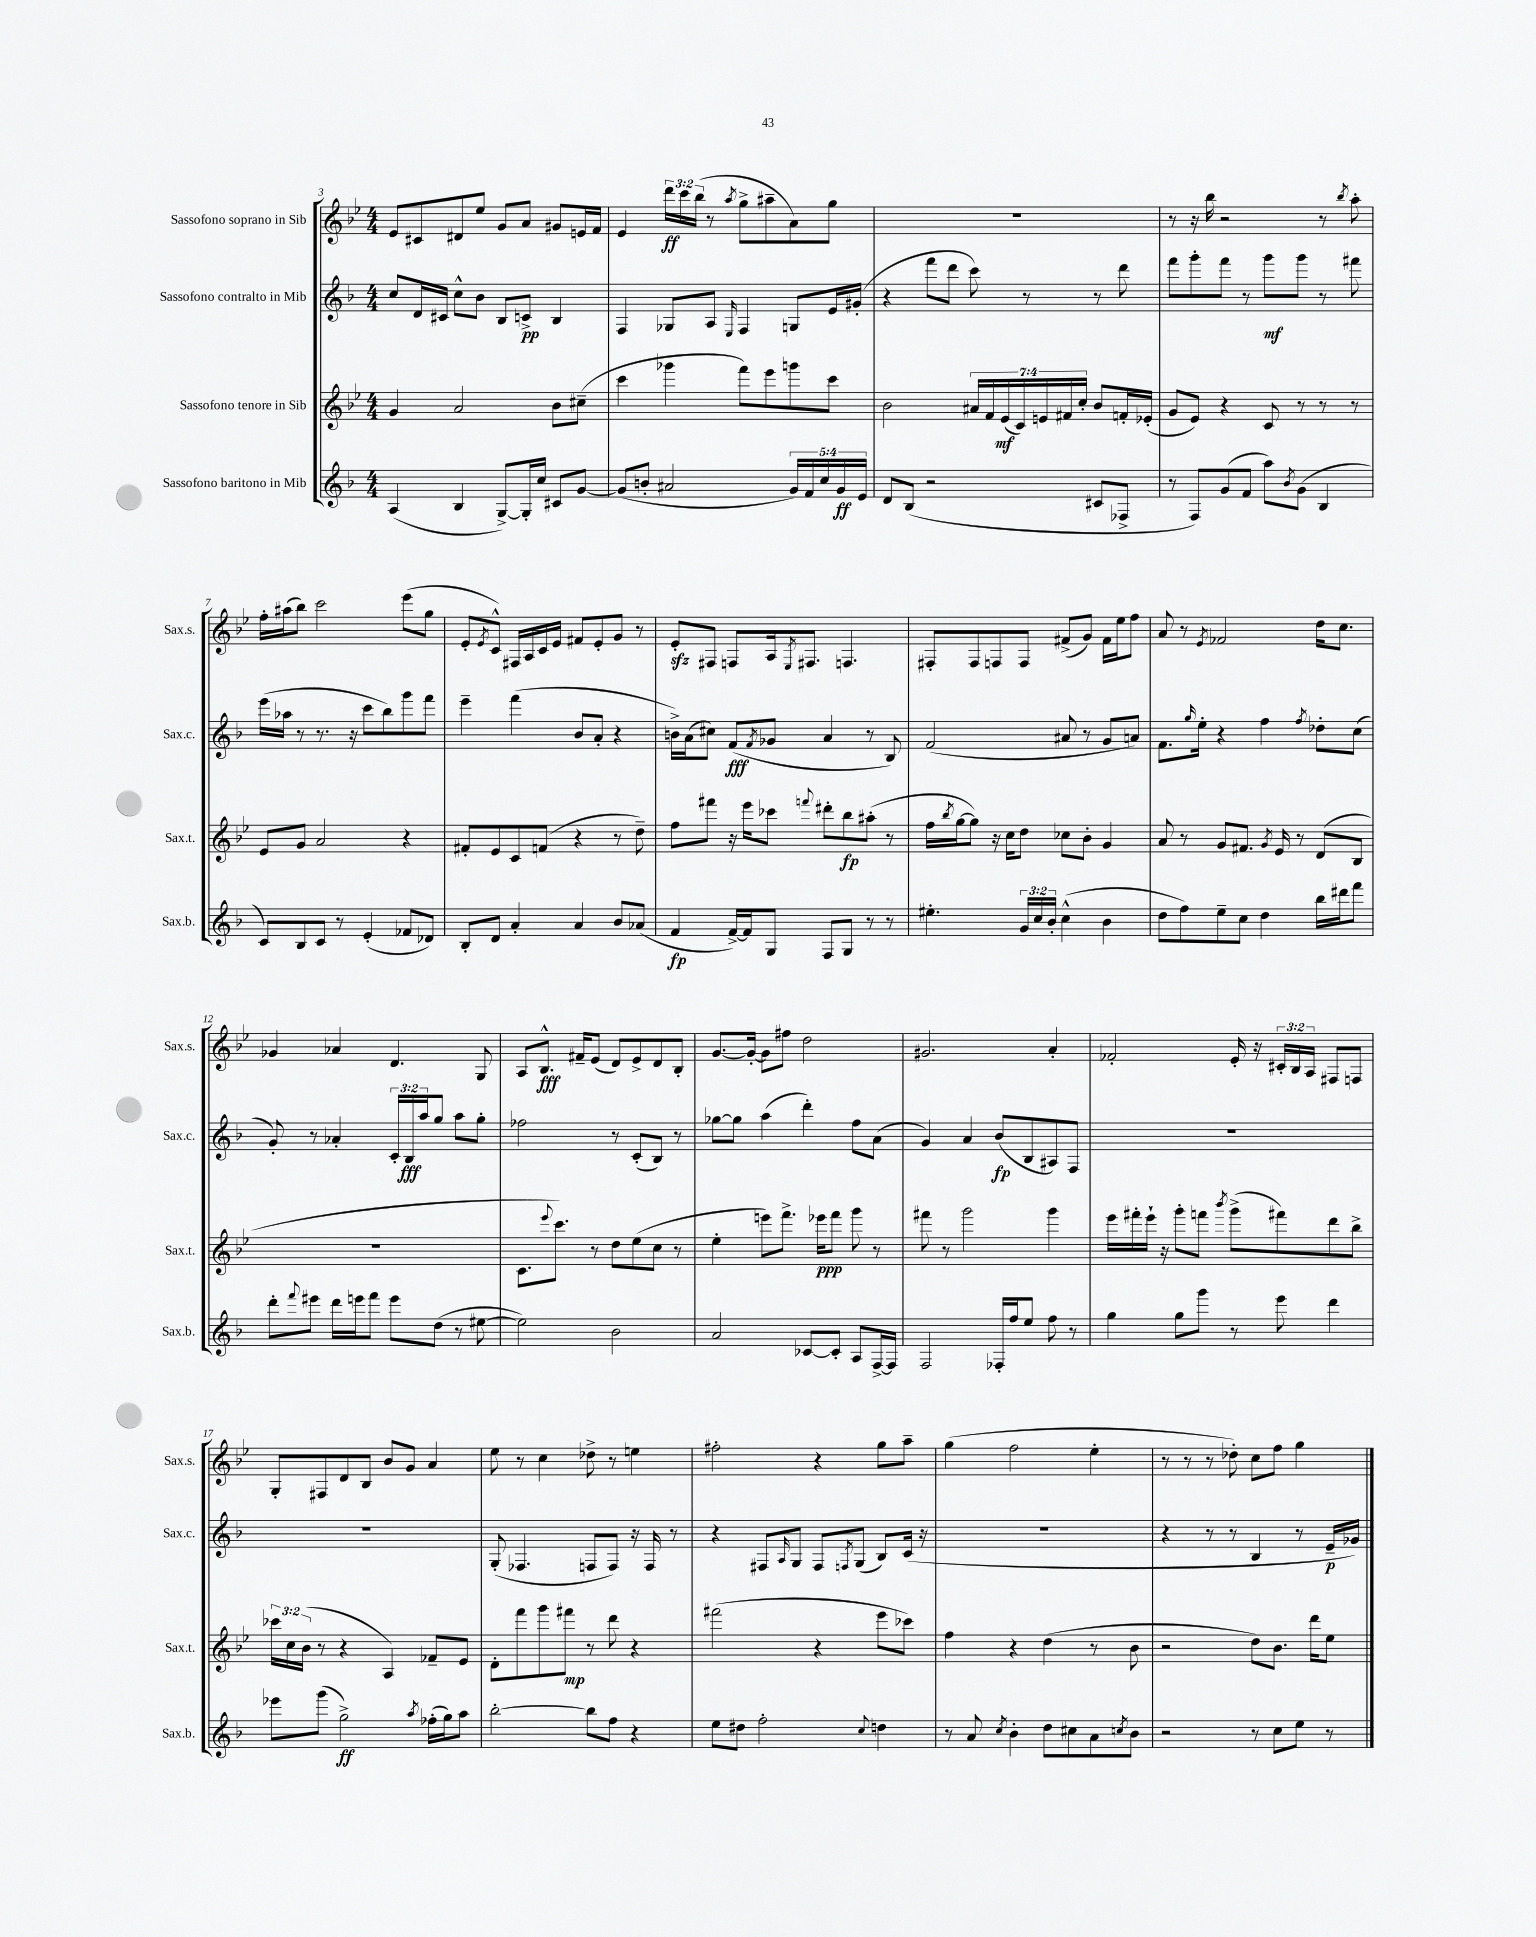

**kern	**kern	**kern	**kern
*staff4	*staff3	*staff2	*staff1
*clefG2	*clefG2	*clefG2	*clefG2
*k[b-]	*k[b-e-]	*k[b-]	*k[b-e-]
*M4/4	*M4/4	*M4/4	*M4/4
(4A	4g	8cc	8e-
.	.	16d	8c#
.	.	16c#	.
4B-	2a	8cc^^	8d#
.	.	8b-	8ee-
[8G^)	.	8B-	8g
16G']	.	8c^	8a
16cc	.	.	.
8c#	8b-	4B-	8g#
[8g	(8cc#~	.	16e
.	.	.	16f
=	=	=	=
(8g]	4ccc	4F	4e-
8b'	.	.	.
2a#	4ggg-	8G-	24ddd
.	.	.	24ccc
.	.	.	(24bb-
.	.	8A	8r
.	.	16qqE	8qaa
.	8fff)	4F	8gg^
.	8eee-	.	8aa#~
20g)	8ggg	8G	8a)
20f	.	.	.
20cc	.	.	.
.	8ccc	16e	8gg
20g	.	.	.
.	.	(16g#'	.
20e	.	.	.
=	=	=	=
8d	2b-	4r	1r
(8B-	.	.	.
2r	.	8fff	.
.	.	8ddd	.
.	28a#	8ccc)	.
.	28f	.	.
.	(28e-	.	.
.	28c)	.	.
.	.	8r	.
.	28e	.	.
.	28f#	.	.
.	28cc'	.	.
8c#	8b-	8r	.
8F-^	16f'	8ddd	.
.	(16e-'	.	.
=	=	=	=
8r	8g	8fff	8r
8F)	8e-)	8ggg'	16r
.	.	.	16bb-
(8g	4r	8fff	2r
8f	.	8r	.
8aa)	8c	8ggg	.
8qb-	.	.	.
(8g	8r	8ggg	.
4B-	8r	8r	8r
.	.	.	8qbb-
.	8r	8fff#	8aa'
=	=	=	=
8c)	8e-	(16eee	16ff'
.	.	16aa-	(16aa#
8B-	8g	8r	8bb-)
8c	2a	8.r	2ccc
8r	.	.	.
.	.	16r	.
(4e'	.	8ccc	.
.	.	8bb-)	.
8f-	4r	8ggg	(8eee-
8d-)	.	8fff	8gg
=	=	=	=
8B-'	8f#'	4eee~	8e-'
.	.	.	8qe-
8d	8e-	.	8c^^)
4a'	8c	(4fff	16F#
.	.	.	16A
.	(8f	.	16c
.	.	.	16e-
4a	4r	8b-	8f#
.	.	8a'	8e-'
8b-	8r	4r	8g
(8a-	8dd~)	.	8r
=	=	=	=
4f	8ff	16b^)	8e-'
.	.	(16a	.
.	8fff#	8cc#)	8F#
[16f^)	16r	(8f	8F
16f]	16eee-	.	.
.	.	8qf	.
8G	8ccc-	8g-	16A
.	.	.	8qE-
.	.	.	8.F#
.	8qqfff	.	.
8F	8ddd#'	4a	.
8G	8bb-	.	4.F
8r	(8aa#'	8r	.
8r	8r	8B-)	.
=	=	=	=
4.ee#'	16ff	(2f	8F#'
.	8qbb-	.	.
.	[16gg	.	.
.	8gg])	.	8F#
.	16r	.	8F
.	16cc	.	.
24g	8dd	.	8F
24cc	.	.	.
24b-'	.	.	.
(4cc^^	8cc-	8a#	(8f#^
.	8b-'	8r	8g)
4b-	4g	8g	16f#
.	.	.	16ee-
.	.	8a)	8ff
=	=	=	=
8dd	8a	8.f	8a
8ff)	8r	.	8r
.	.	16qqgg	.
.	.	16ee'	.
.	.	.	8qe-
8ee~	8g	4r	2f-
8cc	8.f#	.	.
4dd	.	4ff	.
.	8qg	.	.
.	16e-	.	.
.	8r	.	.
.	.	8qff	.
16bb-	(8d	8dd-'	16dd
16ddd#	.	.	8.cc
8fff	8B-	(8cc	.
=	=	=	=
8ddd'	1r	8g')	4g-
8qqfff	.	.	.
8eee#	.	8r	.
16ddd	.	4a-'	4a-
16eee	.	.	.
8fff	.	.	.
8eee	.	24c'	4.d
.	.	24B-	.
.	.	24aa	.
(8dd	.	8gg	.
8r	.	8aa	.
[8ee#	.	8gg'	8G
=	=	=	=
2ee#])	8.c	2ff-	8A
.	.	.	8.B-^^
.	8qqeee-	.	.
.	8.ccc)	.	.
.	.	.	16f#~
.	8r	.	(8e-
2b-	8dd	8r	8d)
.	(8ee-	(8c'	8e-^
.	8cc	8B-)	8d
.	8r	8r	8B-'
=	=	=	=
2a	4ee-'	[8gg-	[8.g
.	.	8gg-]	.
.	.	.	16g'_
.	8eee)	(4aa	8g]
.	8.fff^	.	8ff#
[8c-	.	4ddd')	2dd
.	16eee-	.	.
8c-']	8fff	.	.
8A	8ggg	8ff	.
[16F^	8r	(8a	.
16F]	.	.	.
=	=	=	=
2F	8fff#	4g)	2.g#
.	8r	.	.
.	2ggg	4a	.
16F-'	.	(8b-	.
16ff	.	.	.
8ee	.	8B-	.
8ff	4ggg	8A#)	4a'
8r	.	8F	.
=	=	=	=
4gg	16eee-	1r	2f-'
.	16fff#'	.	.
.	16eee-`	.	.
.	16r	.	.
8gg	8ggg'	.	.
8ggg	8fff	.	.
.	8qbbb-	.	.
8r	(8ggg^	.	16e-'
.	.	.	16r
8eee	8fff#)	.	24c#'
.	.	.	24B-
.	.	.	24A
4ddd	8ddd	.	8F#
.	8bb-^	.	8F
=	=	=	=
8eee-	24ccc-	1r	8G'
.	24cc	.	.
.	(24b-	.	.
(8ggg	8r	.	8F#
2gg^)	4r	.	8d
.	.	.	8B-
.	4A)	.	8b-
.	.	.	8g
8qaa	.	.	.
(16ff-'	8f-~	.	4a
16gg)	.	.	.
8aa	8e-	.	.
=	=	=	=
[2bb-'	8d'	(8G'	8ee-
.	8fff	4.F-	8r
.	8ggg	.	4cc
.	8fff#	.	.
8bb-]	8r	8F	8dd-^
8ff	8ddd	8F)	8r
4r	4r	16r	4ee
.	.	16F	.
.	.	8r	.
=	=	=	=
8ee	(2fff#	4r	2ff#'
8dd#	.	.	.
2ff'	.	8F#	.
.	.	16qqA	.
.	.	8G	.
.	4r	8F#	4r
.	.	8qF	.
.	.	(8G	.
8qqcc	.	.	.
4dd	8eee-	8B-)	8gg
.	8ccc-)	(16c	8aa~
.	.	16r	.
=	=	=	=
8r	4ff	1r	(4gg
8a	.	.	.
8qcc	.	.	.
4b-'	4r	.	2ff
8dd	(4dd	.	.
8cc#	.	.	.
8a	8r	.	4ee-'
8qcc	.	.	.
8b-	8b-	.	.
=	=	=	=
2r	2r	4r	8r
.	.	.	8r
.	.	8r	8r
.	.	8r	8dd-')
8r	8dd)	4B-	8cc
8cc	8.b-	.	8ff
8ee	.	8r	4gg
.	16ddd	.	.
8r	8ee-	16e~	.
.	.	16g-)	.
==	==	==	==
*-	*-	*-	*-
